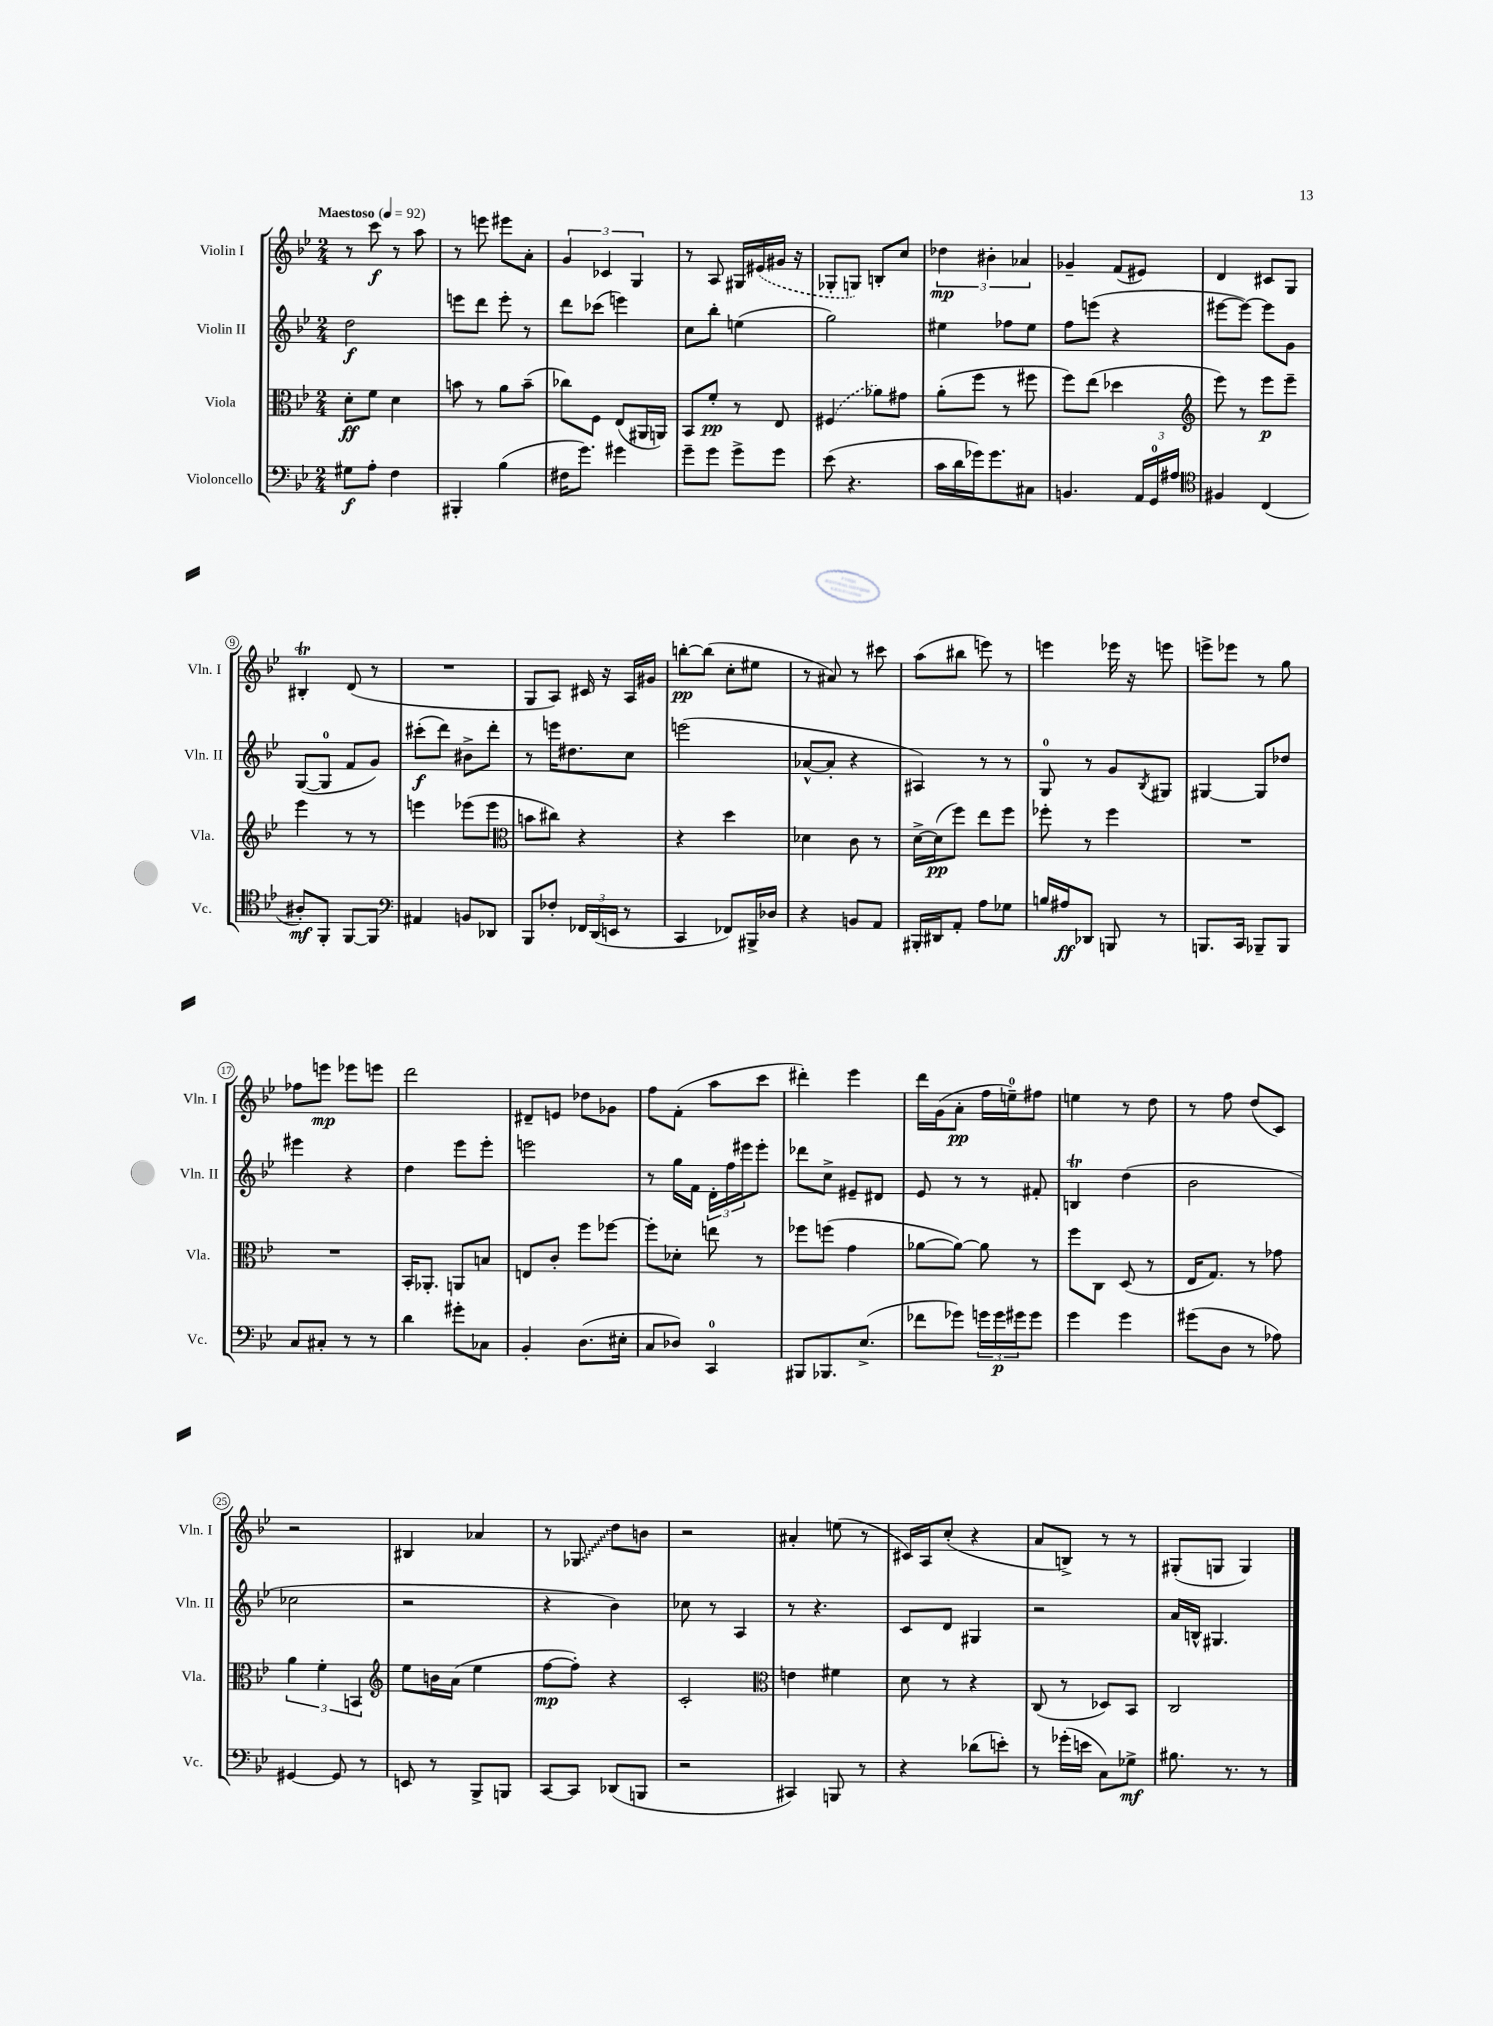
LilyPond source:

<<
\new StaffGroup <<
\new Staff = "s0" \with { instrumentName = "Violin I" shortInstrumentName = "Vln. I" } {
    \clef treble \key bes \major \numericTimeSignature \time 2/4 \tempo "Maestoso" 4 = 92
    r8 c'''8\f r8 a''8 |
    r8 e'''8 eis'''8 a'8-. |
    \tuplet 3/2 { g'4 ces'4 g4 } |
    r8 a8 gis16 \once \slurDashed eis'16( gis'16 r16 |
    ges8-. g8) b8-. c''8 |
    \tuplet 3/2 { des''4\mp bis'4-. aes'4 } |
    ges'4-- f'8( eis'8) |
    d'4 cis'8 g8 |
    bis4-.\trill d'8( r8 |
    R2 |
    g8 a8) cis'16 r16 a16 gis'16 |
    b''8~-.\pp b''8( c''8-. eis''8 |
    r8 ais'8) r8 cis'''8 |
    a''8( bis''8 e'''8) r8 |
    e'''4 ees'''16 r16 e'''8 |
    e'''8-> ees'''8 r8 g''8 |
    fes''8 e'''8\mp ees'''8 e'''8 |
    d'''2 |
    dis'8-- e'8 des''8 ges'8 |
    f''8 f'8-.( a''8 c'''8 |
    dis'''4-.) ees'''4 |
    d'''16 g'16( a'8-.\pp f''16 e''16-0--) fis''8 |
    e''4 r8 d''8 |
    r8 f''8 d''8( c'8) |
    r2 |
    bis4 aes'4 |
    r8 \once \override Glissando.style = #'zigzag ges8\glissando d''8 b'8 |
    r2 |
    ais'4-. e''8( r8 |
    cis'16) a16 c''8-.( r4 |
    a'8 b8->) r8 r8 |
    gis8-.( g8 g4) \bar "|." |
}
\new Staff = "s1" \with { instrumentName = "Violin II" shortInstrumentName = "Vln. II" } {
    \clef treble \key bes \major \numericTimeSignature \time 2/4
    d''2\f |
    e'''8 d'''8 e'''8-. r8 |
    d'''8 ces'''8( e'''4) |
    c''8 bes''8-. e''4( |
    g''2) |
    eis''4 fes''8 eis''8 |
    f''8 e'''8( r4 |
    eis'''8~ eis'''8~) eis'''8 g'8 |
    g8~( g8-0 f'8 g'8) |
    cis'''8-.\f( d'''8) bis'8-> d'''8-. |
    r8 e'''16 dis''8. c''8 |
    e'''2( |
    aes'8~-^ aes'8-. r4 |
    ais4) r8 r8 |
    g8-0 r8 g'8 \acciaccatura { bes8 } gis8 |
    gis4~ gis8 des''8 |
    eis'''4 r4 |
    d''4 ees'''8 ees'''8-. |
    e'''2 |
    r8 g''16 f'16 \tuplet 3/2 { d'16-. f''16 eis'''16 } eis'''8-. |
    des'''8 c''8-> eis'8-- dis'8 |
    ees'8 r8 r8 fis'8-. |
    b4\trill d''4( |
    bes'2 |
    ces''2 |
    r2 |
    r4 bes'4) |
    ces''8 r8 a4 |
    r8 r4. |
    c'8 d'8 gis4 |
    r2 |
    a'16 b16-^ gis4. \bar "|." |
}
\new Staff = "s2" \with { instrumentName = "Viola" shortInstrumentName = "Vla." } {
    \clef alto \key bes \major \numericTimeSignature \time 2/4
    d'8-.\ff f'8 d'4 |
    b'8 r8 a'8 b'8--( |
    ces''8) f8 ees8( ais,16 a,16) |
    bes,8 f'8-.\pp r8 ees8 |
    \once \slurDashed fis4( aes'8) gis'8 |
    a'8-.( f''8 r8 fis''8 |
    f''8) ees''8( des''4 |
    \clef treble ees'''8) r8 ees'''8\p ees'''8-- |
    ees'''4 r8 r8 |
    e'''4 ees'''8( ees'''8 |
    \clef alto b'8 cis''8) r4 |
    r4 d''4 |
    des'4 c'8 r8 |
    d'16~-> d'16\pp( f''8) ees''8 f''8 |
    fes''8-. r8 fes''4 |
    R2 |
    R2 |
    bes,16-. aes,8.-. a,8 b8 |
    e8 c'8-. f''8 fes''8~ |
    fes''8-. des'8-. e''8 r8 |
    fes''8 f''8( g'4 |
    aes'8~ aes'8~) aes'8 r8 |
    f''8 c8 d8( r8 |
    ees16 g8.) r8 ges'8 |
    \tuplet 3/2 { a'4 f'4-. b,4 } |
    \clef treble ees''8 b'16 a'16( ees''4 |
    f''8~\mp f''8-.) r4 |
    c'2-. |
    \clef alto e'4 fis'4 |
    d'8 r8 r4 |
    c8( r8 des8) bes,8 |
    c2 \bar "|." |
}
\new Staff = "s3" \with { instrumentName = "Violoncello" shortInstrumentName = "Vc." } {
    \clef bass \key bes \major \numericTimeSignature \time 2/4
    gis8\f a8-. f4 |
    bis,,4-. bes4( |
    fis16 g'8.) gis'4 |
    g'8-- g'8 g'8-> g'8 |
    ees'8( r4. |
    c'16 d'16 ges'16) ges'8. cis8 |
    b,4. \tuplet 3/2 { a,16 g,16-0 ais16 } |
    \clef tenor fis4 c4( |
    ais8-.\mf) f,8-. f,8~ f,8 |
    \clef bass ais,4 b,8 des,8 |
    bes,,8 fes8-. \tuplet 3/2 { fes,16 d,16( e,16 } r8 |
    c,4 fes,8) bis,,16-> des16 |
    r4 b,8 a,8 |
    bis,,16-. dis,16 a,8-. a8 ges8 |
    b16 ais16\ff des,8 b,,8 r8 |
    b,,8. c,16 bes,,8-- bes,,8 |
    c8 cis8-. r8 r8 |
    d'4 gis'8-. ces8 |
    bes,4-. d8.( eis16-. |
    c8 des8) c,4-0 |
    bis,,8 bes,,8. ees8.->( |
    fes'8 ges'8) \tuplet 3/2 { g'16 g'16\p gis'16 } gis'8 |
    g'4 g'4 |
    gis'8( d8 r8 aes8) |
    gis,4~ gis,8 r8 |
    e,8 r8 bes,,8-> b,,8 |
    c,8~ c,8 des,8( b,,8 |
    r2 |
    cis,4) b,,8 r8 |
    r4 des'8( e'8-.) |
    r8 ges'16-.( e'16 c8) ges8->\mf |
    bis8. r8. r8 \bar "|." |
}
>>
>>
\layout { \context { \Score \override BarNumber.stencil = #(make-stencil-circler 0.1 0.3 ly:text-interface::print) } }
